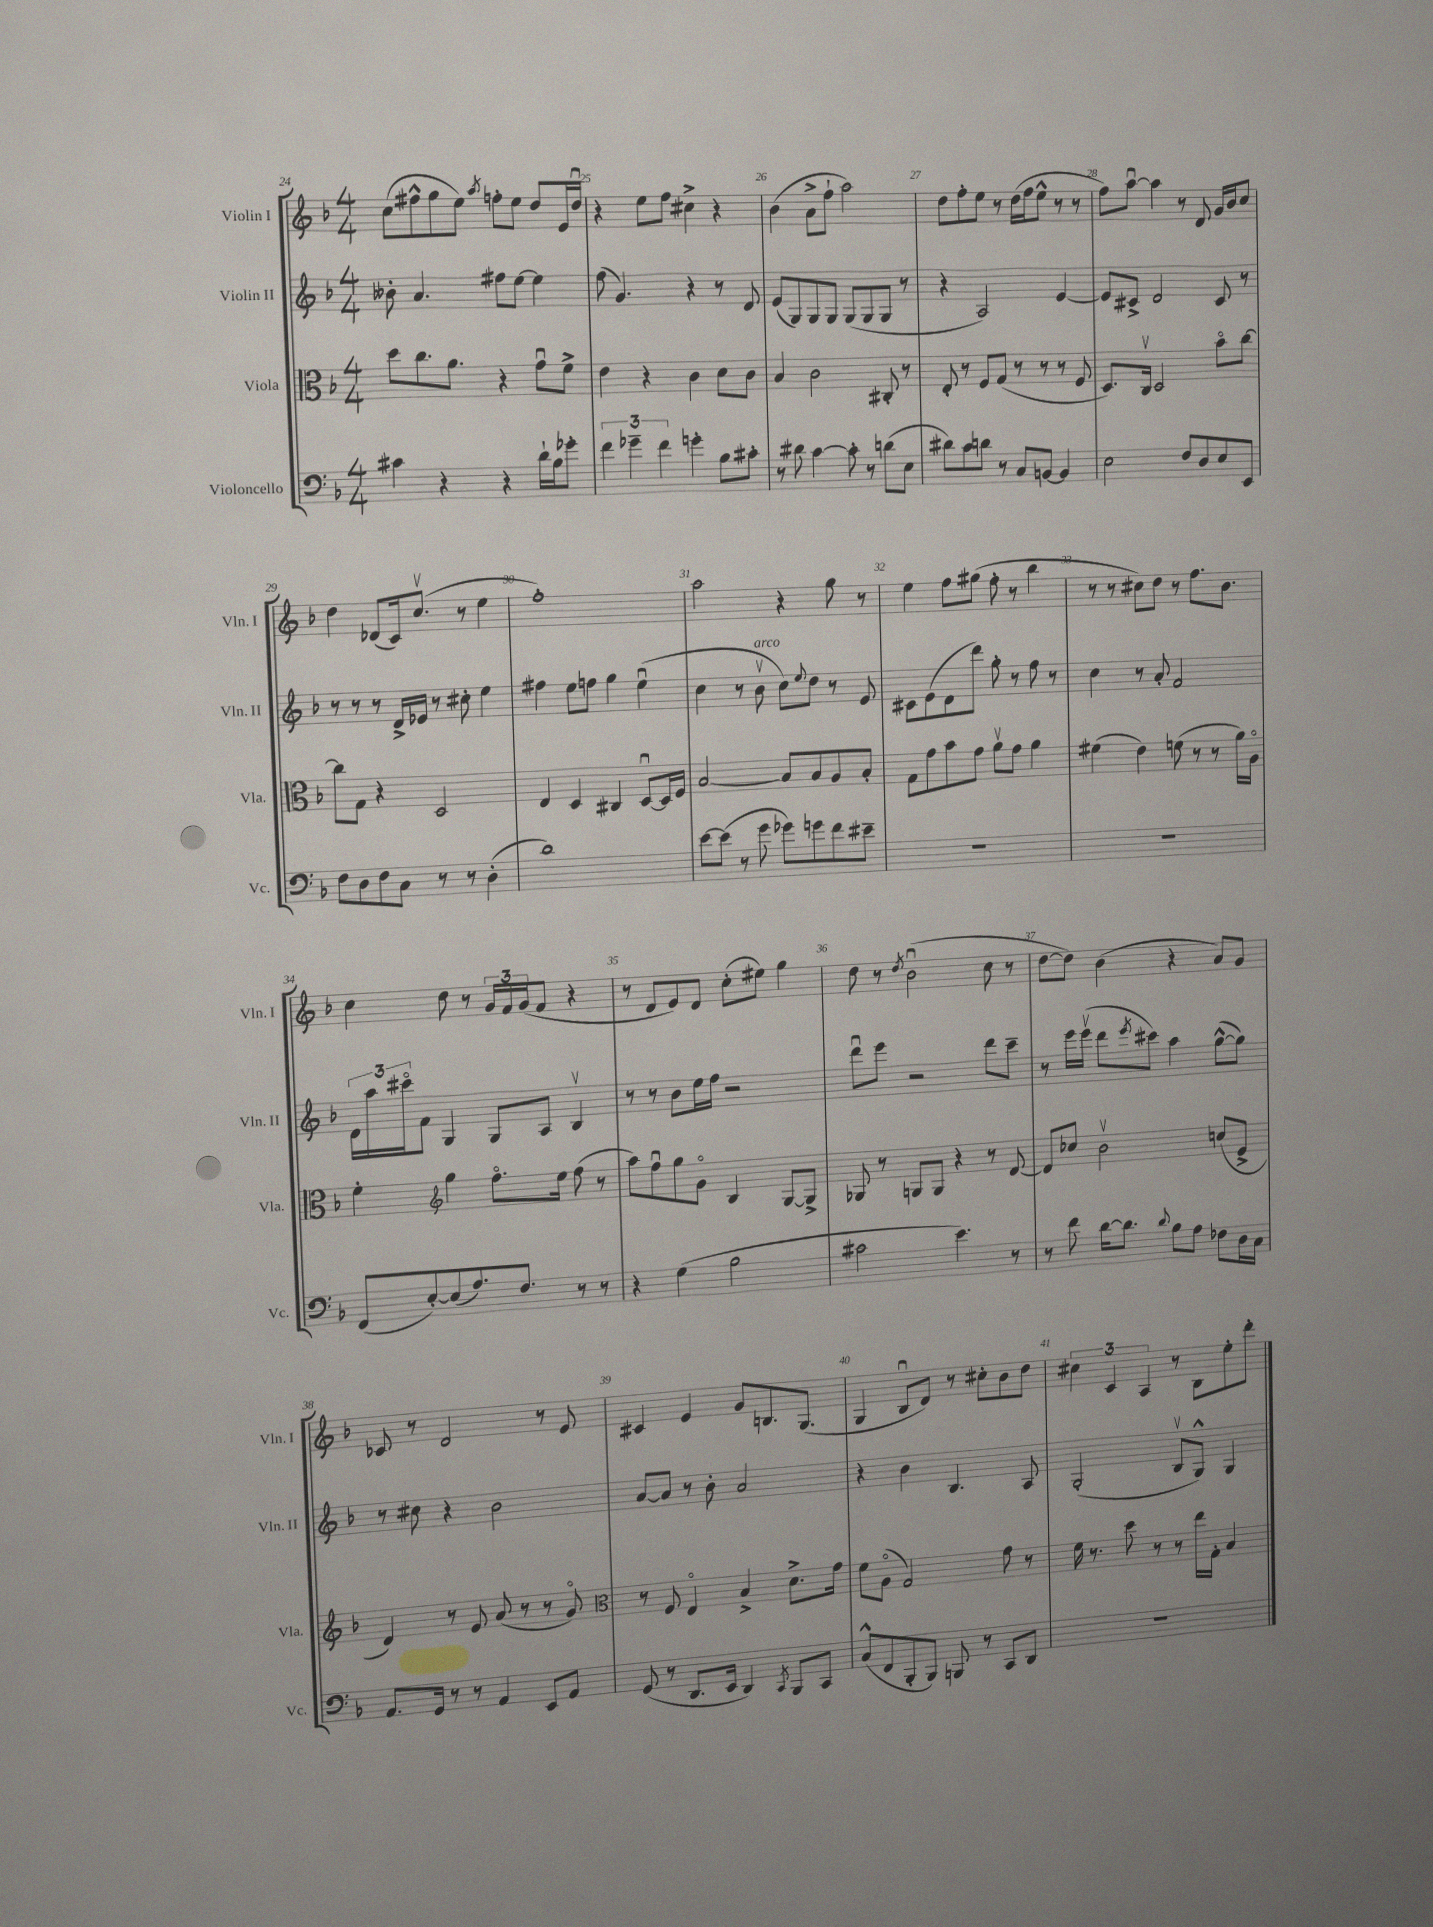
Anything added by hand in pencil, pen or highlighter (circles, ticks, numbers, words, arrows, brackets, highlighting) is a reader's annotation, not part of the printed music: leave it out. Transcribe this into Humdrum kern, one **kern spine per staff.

**kern	**kern	**kern	**kern
*part4	*part3	*part2	*part1
*staff4	*staff3	*staff2	*staff1
*I"Violoncello	*I"Viola	*I"Violin II	*I"Violin I
*I'Vc.	*I'Vla.	*I'Vln. II	*I'Vln. I
*clefF4	*clefC3	*clefG2	*clefG2
*k[b-]	*k[b-]	*k[b-]	*k[b-]
*M4/4	*M4/4	*M4/4	*M4/4
=24	=24	=24	=24
4c#X\	8dd\L	8b--X'\	(8cc\L
.	8.cc\	4.a/	8ff#X^^\
4r	.	.	8gg\
.	8.a\J	.	.
.	.	.	8ee\J)
.	.	.	8qaa/
4r	4r	8ff#X\L	8ffn'\L
.	.	[8ee\J	8ee\J
16d`\LL	8gu\L	4ee\]	8dd/L
16B-\J	.	.	.
8g-X'\J	8f^\J	.	16e/L
.	.	.	16ddu/JJ
=25	=25	=25	=25
6f\	4e\	(8ff\	4r
.	.	4.g/)	.
6g-X~\	.	.	.
.	4r	.	8ee\L
6f\	.	.	.
.	.	.	8ff\J
4gn'\	4c\	4r	4cc#X^\
8B-\L	8d\L	8r	4r
8c#X'\J	8c\J	8d/	.
=26	=26	=26	=26
8r	4B-/	(8e/L	(4b-\
8d#X\	.	8G/)	.
[4c\	2c\	8G/	8a^\L
.	.	8G/J	8ff`\J
8c'\]	.	(8G/L	2aa\)
8r	.	8G/	.
(8dn\L	8C#X'/	8G/J	.
8E\J	8r	8r	.
=27	=27	=27	=27
8d#X\L)	8E'/	4r	8dd\L
8c\	8r	.	8ff'\
8dn\J	8F/L	2A/)	8ee\J
8r	(8G/J	.	8r
8C/L	8r	.	(16dd\LL
.	.	.	16ff\J
[8BBn/J	8r	.	8ee^^\J
4BB/]	8r	[4e/	8r
.	8F/	.	8r
=28	=28	=28	=28
2E\	8.D/L)	8e/L]	8ff\L)
.	.	8c#X^/J	[8aau\J
.	16Cv/Jk	.	.
.	2D/	2d/	4aa\]
8F/L	.	.	8r
8D/	.	.	8d/
8E/	8b-\L	8c#/	16g/LL
.	.	.	16b-/J
8EE/J	[8cc\J	8r	8cc/J
!!LO:LB:g=z
=29	=29	=29	=29
8F\L	8cc\L]	8r	4dd\
8D\	8G\J	8r	.
8F\	4r	8r	(8d-X/L
8C\J	.	16d^/LL	16c/k)
.	.	16e-X/JJ	(8.ccv/J
8r	2D/	8r	.
8r	.	8cc#X'\	8r
(4D'\	.	4ee\	4ee\
=30	=30	=30	=30
1d)	4E/	4ff#X\	1ff')
.	4D/	8ee\L	.
.	.	8ffn\J	.
.	4C#X/	4gg\	.
.	[8Du/L	(4eeu\	.
.	16D/L]	.	.
.	16F/JJ	.	.
=31	=31	=31	=31
[8e\L	[2B-/	4cc\	2aa\
(8e\J]	.	.	.
8r	.	8r	.
!	!	!LO:TX:a:i:t=arco	!
8g\	.	8b-v\	.
8g-X\L)	8B-/L]	8cc\L)	4r
.	.	8qqee/	.
8gn\	8B-/	8dd\J	.
8f\	8A/	8r	8gg\
8e#X~\J	8B-'/J	8e/	8r
=32	=32	=32	=32
1r	8G\L	8c#X\L	4ee\
.	8g\	(8e\	.
.	8b-\	8d\	8ff\L
.	8g\J	8ddd\J)	(8gg#X\J
.	8av\L	8gg'\	8ff'\
.	8g\J	8r	8r
.	4a\	8ff\	4bb-\
.	.	8r	.
=33	=33	=33	=33
1r	(4f#X\	4cc\	8r
.	.	.	8r
.	4e\)	8r	8cc#X\L)
.	.	8a'/	8dd\J
.	(8fn\	2f/	8r
.	8r	.	8.ff\L
.	8r	.	.
.	.	.	8.b-\J
.	16a\LL)	.	.
.	16A\JJ	.	.
!!LO:LB:g=z
=34	=34	=34	=34
(8FF/L	4f'\	24d\LL	4cc\
.	.	24aa\	.
.	.	24ccc#X\J	.
[8E'/)	.	8f\J	.
*	*clefG2	*	*
(8E/]	4gg\	4G/	8dd\
8.A/)	.	.	8r
.	8.ff\L	8G/L	24g/LL
.	.	.	24f/
8.F/J	.	.	.
.	.	.	(24g/J
.	.	8A/J	8f/J
.	16ee\Jk	.	.
8r	(8ff\	4B-v/	4r
8r	8r	.	.
=35	=35	=35	=35
4r	8aa\L)	8r	8r
.	8ffu\	8r	8d/L
(4G\	8gg\	8b-\L	8e/)
.	8g\J	16ee\L	8d/J
.	.	16ff\JJ	.
2B-\	4B-/	2r	(8cc'\L
.	.	.	8ee#X\J)
.	[8G/L	.	4gg\
.	8G^/J]	.	.
=36	=36	=36	=36
2c#X\	8G-X/	8dddu\L	8dd\
.	8r	8eee\J	8r
.	.	.	8qdd/
.	8Gn/L	2r	(2b-u\
.	8G/J	.	.
4.e\)	4r	.	.
.	8r	8ddd\L	8cc\
8r	[8d/	8ccc~\J	8r
=37	=37	=37	=37
8r	8d/L]	8r	[8dd\L
8f\	8cc-X/J	16eee\LL	8dd\J])
.	.	(16eeev\JJ	.
[16d\KL	2b-v\	8ddd\L	(4b-\
8.d\J]	.	.	.
.	.	8qeee/	.
.	.	8ccc#X\J)	.
8qqd/	.	.	.
8B-\L	.	4aa\	4r
8A\J	.	.	.
8F-X\L	(8ccn/L	([8gg^^\L	8a/L)
16D\L	8e^/J	8gg\J])	8g/J
16C\JJ	.	.	.
!!LO:LB:g=z
=38	=38	=38	=38
8.AA/L	4d/)	8r	8c-X/
.	.	8cc#X\	8r
16GG/Jk	.	.	.
8r	8r	4r	2d/
8r	8e/	.	.
4AA/	(8a/	2b-\	.
.	8r	.	.
8EE/L	8r	.	8r
8AA/J	8g/)	.	8e/
=39	=39	=39	=39
*	*clefC3	*	*
(8GG/	8r	[8a/L	4c#X/
8r	8F/	8a/J]	.
8.DD/L	4E/	8r	4e/
.	.	8b-'\	.
16EE/Jk	.	.	.
4DD/)	4B-^/	2a/	8g/L
.	.	.	8.Bn/
8qCC/	.	.	.
8BBB-/L	8.d^\L	.	.
.	.	.	(8.G/J
8CC/J	.	.	.
.	16g\Jk	.	.
=40	=40	=40	=40
(8C^^/L	8f\L	4r	4G/
8FF/	(8A\J	.	.
8BBB-'/	2G/)	4b-\	8B-u/L
8BBB-/J)	.	.	8d/J)
8BBBn/	.	4.B-/	8r
8r	.	.	8cc#X'\L
8CC/L	8g\	.	8b-\
8DD/J	8r	8A/	8dd\J
=41	=41	=41	=41
1r	16f\	(2G'/	6cc#X\
.	8.r	.	.
.	.	.	6c/
.	8dd\	.	.
.	.	.	6A/
.	8r	.	.
.	8r	8B-v/L	8r
.	16ee\LL	8G^^/J)	8B-\L
.	16G'\JJ	.	.
.	4B-/	4G/	8ee'\
.	.	.	8ddd'\J
==	==	==	==
*-	*-	*-	*-
